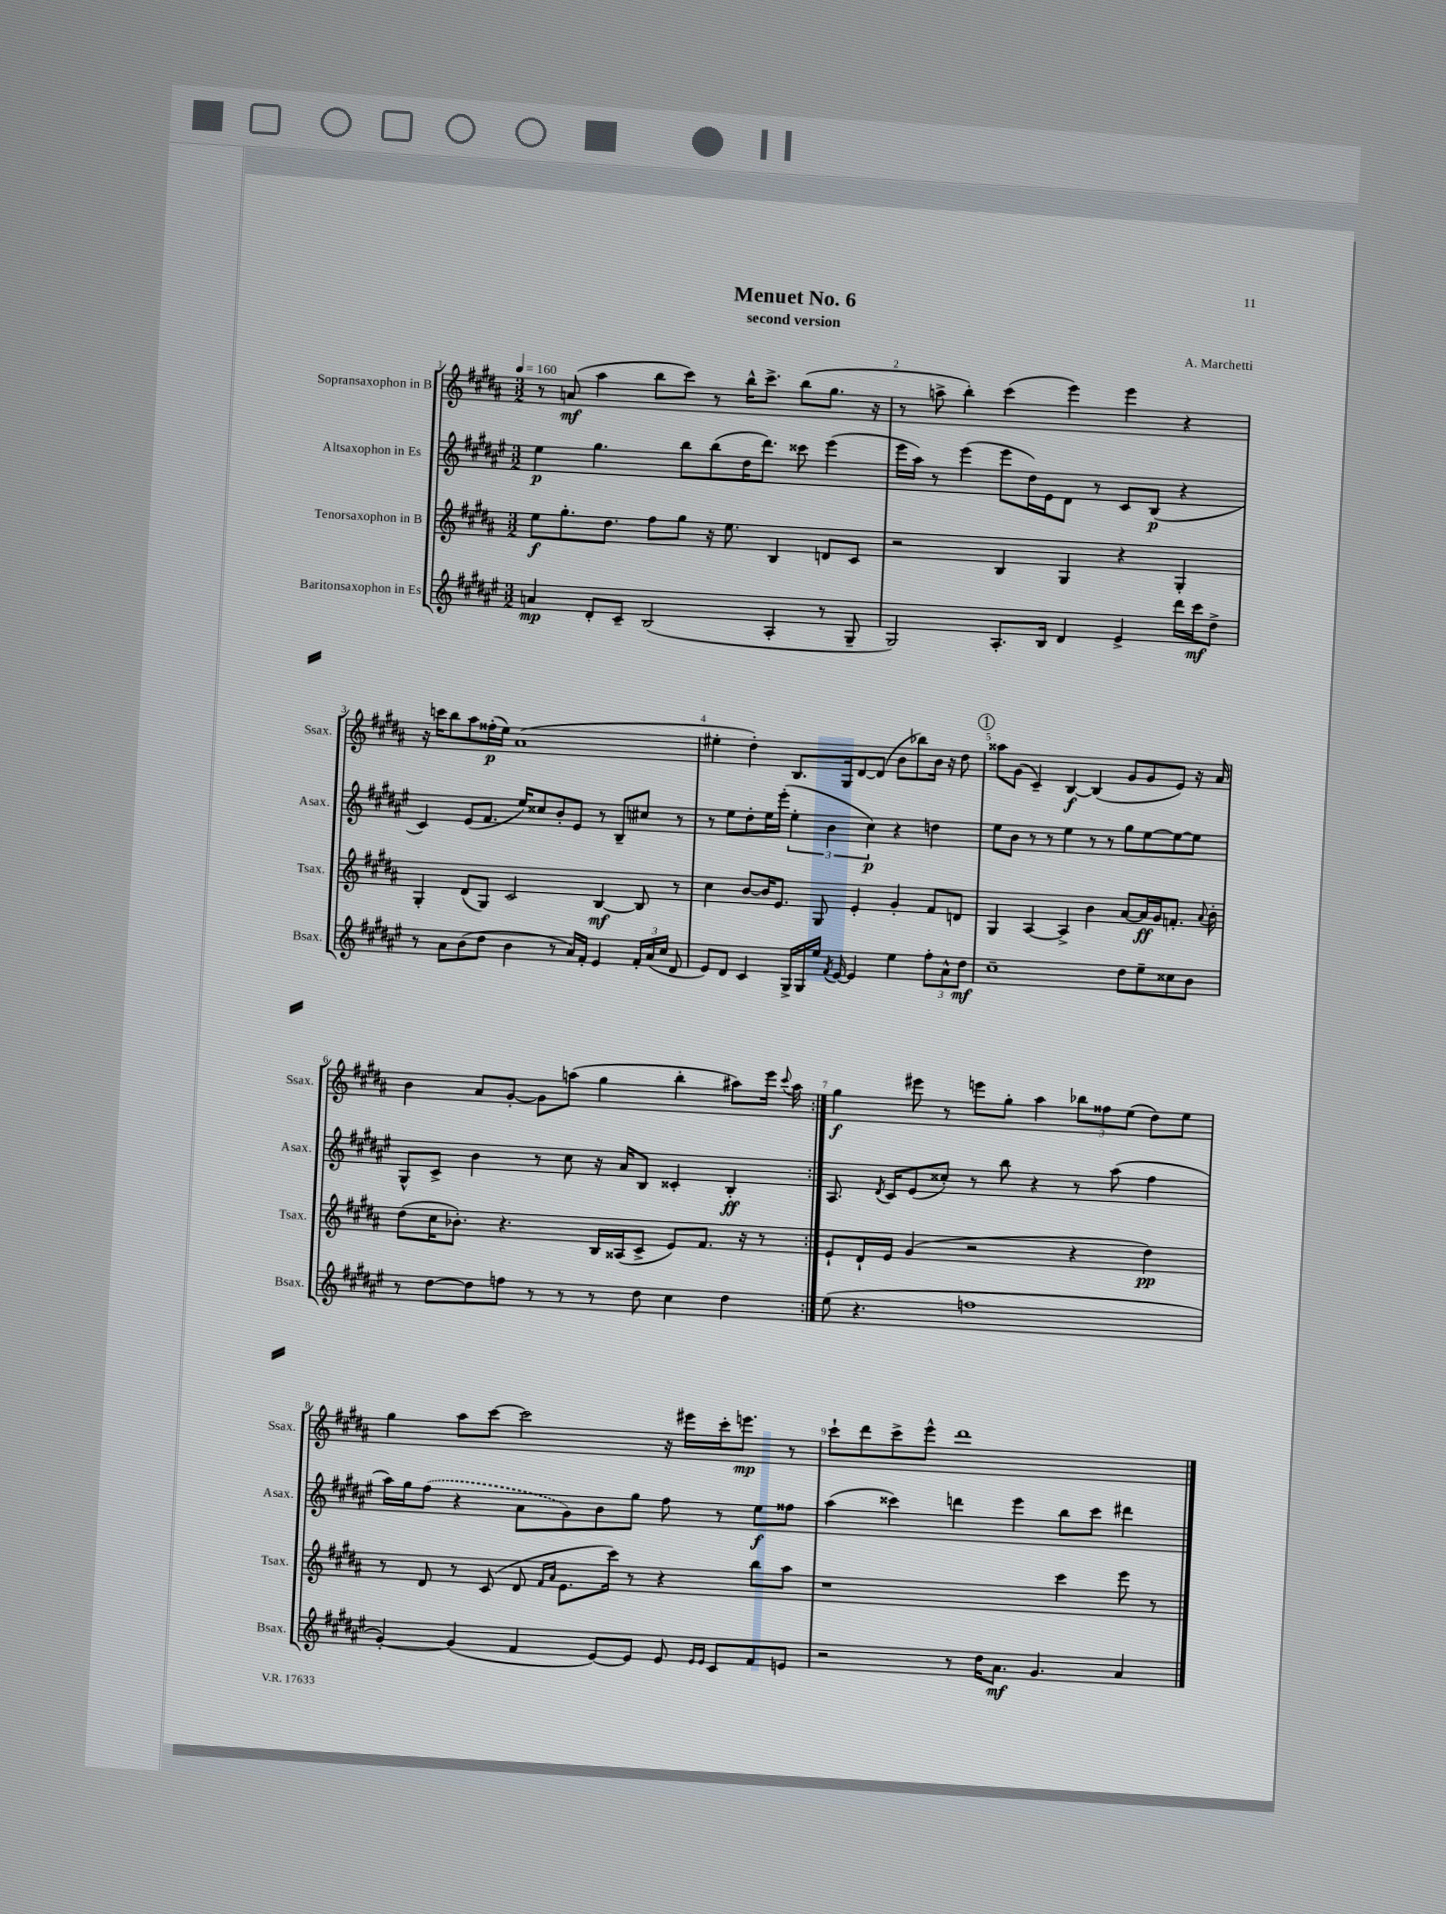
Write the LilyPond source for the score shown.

\header { title = "Menuet No. 6" composer = "A. Marchetti" subtitle = "second version" }
<<
\new StaffGroup <<
\new Staff = "s0" \with { instrumentName = "Sopransaxophon in B" shortInstrumentName = "Ssax." } {
    \clef treble \key b \major \numericTimeSignature \time 3/2 \tempo 4 = 160
    \autoBeamOff \repeat volta 2 { r8 a'8\mf( ais''4 b''8[ cis'''8]) r8 b''16[-^ cis'''8.]-> b''8[( gis''8.] r16 |
    r8 a''8-> b''4-.) cis'''4( e'''4) e'''4 r4 |
    r16 c'''16[ b''8 ais''8 fisis''16-.\p( e''16]) ais'1( |
    eis''4-. dis''4-.) b8.[ gis16 dis'8~ dis'8]( b'8[ bes''8) b'16] r16 dis''8 |
    \mark \markup { \circle "1" } aisis''8[ gis'8]( cis'4--) b4~\f b4( gis'8[ gis'8 e'8]) r16 ais'16 |
    b'4 ais'8[ gis'8]~-. gis'8[ a''8]( gis''4 b''4-. ais''8[) e'''16] \appoggiatura { cis'''8 } ais''16 | }
    gis''4\f eis'''8 r8 e'''8[ gis''8]-. ais''4 \tuplet 3/2 { bes''8[ fisis''8 e''8]( } dis''8[) e''8] |
    gis''4 ais''8[ cis'''8]~ cis'''2 r16 eis'''16[ cis'''16-. e'''8.]\mp r8 |
    cis'''8[-! dis'''8 cis'''8-> e'''8]-^ dis'''1 \bar "|." |
}
\new Staff = "s1" \with { instrumentName = "Altsaxophon in Es" shortInstrumentName = "Asax." } {
    \clef treble \key fis \major \numericTimeSignature \time 3/2
    \autoBeamOff \repeat volta 2 { eis''4\p gis''4. b''8[ b''8( dis''16 dis'''8.]) cisis'''8 eis'''4( |
    eis'''16[ ais''16]) r8 eis'''4( eis'''8[ dis''16) eis'16 dis'8] r8 cis'8[ b8]\p( r4 |
    cis'4) eis'8[( fis'8.] eis''16[) cisis''8 b'8-. eis'8] r8 b8[-- cis''8] r8 |
    r8 eis''8[ dis''8-. eis''16 eis'''16]-.( \tuplet 3/2 { eis''4-. b'4 cis''4\p) } r4 d''4 |
    \mark \markup { \circle "1" } eis''8[ b'8] r8 r8 eis''4 r8 r8 gis''8[ eis''8~ eis''8~ eis''8] |
    gis8[-^ cis'8]-> b'4 r8 cis''8 r16 ais'16[ b8] cisis'4-. b4-.\ff | }
    ais8. \acciaccatura { dis'8 } cis'16[ eis'8( cisis''8]-.) r8 b''8 r4 r8 ais''8( fis''4 |
    ais''16[) gis''16 \once \slurDashed fis''8]( r4 ais'8[ gis'8) b'8 gis''8] fis''8 r8 eis''8[\f fisis''8] |
    ais''4( cisis'''4) d'''4 eis'''4 b''8[ cisis'''8] dis'''4 \bar "|." |
}
\new Staff = "s2" \with { instrumentName = "Tenorsaxophon in B" shortInstrumentName = "Tsax." } {
    \clef treble \key b \major \numericTimeSignature \time 3/2
    \autoBeamOff \repeat volta 2 { e''8[\f gis''8.-. dis''8.] fis''8[ gis''8] r16 e''8. b4 d'8[ cis'8] |
    r2 b4 gis4 r4 gis4-. |
    gis4-. dis'8[( gis8]) cis'2 b4~\mf b8 r8 |
    cis''4 b'8[~ b'16 e'8.] gis8 e'4-. gis'4-. fis'8[ d'8] |
    \mark \markup { \circle "1" } gis4 ais4~ ais4-> b'4 ais'8[~ ais'16\ff gis'16 f'8.]-. \appoggiatura { ais'8 } b'16-. |
    dis''8[( cis''16 bes'8.]-.) r4. b16[ aisis16( cis'8]-> e'8[) fis'8.] r16 r8 | }
    e'8[-! dis'16-! e'16] gis'4( r2 r4 dis''4\pp) |
    r8 dis'8 r8 cis'8( dis'8 \grace { fis'16[ ais'16] } e'8.[ cis'''16]) r8 r4 b''8[ ais''8] |
    r1 cis'''4 e'''8 r8 \bar "|." |
}
\new Staff = "s3" \with { instrumentName = "Baritonsaxophon in Es" shortInstrumentName = "Bsax." } {
    \clef treble \key fis \major \numericTimeSignature \time 3/2
    \autoBeamOff \repeat volta 2 { a'4\mp dis'8[-. cis'8]-- b2( ais4-. r8 gis8-- |
    gis2) ais8.[-. b16] dis'4 eis'4-> dis'''16[ cis'''16\mf dis''8]-> |
    r8 ais'8[ b'8( dis''8] b'4 r8 ais'16[) fis'16]-. eis'4 \tuplet 3/2 { fis'16[-. ais'16( cis''16] } dis'8 |
    eis'8[) dis'8] cis'4 gis16[-> gis16 eis''16] \acciaccatura { fis'8 } eis'16~ eis'4 eis''4 \tuplet 3/2 { fis''8[-. ais'8-^ dis''8]\mf } |
    \mark \markup { \circle "1" } cis''1-- dis''8[ eis''8-- cisis''8 b'8] |
    r8 dis''8[~ dis''8 f''8] r8 r8 r8 dis''8 cis''4 dis''4 | }
    eis''8( r4. f''1 |
    gis'4~-.) gis'4( fis'4 eis'8[~) eis'8] eis'8 \grace { eis'16[ eis'16] } cis'8[ fis'8 e'8] |
    r2 r8 dis''16[ ais'8.]\mf gis'4. ais'4 \bar "|." |
}
>>
>>
\layout { \context { \Score \override BarNumber.break-visibility = ##(#f #t #t) barNumberVisibility = #all-bar-numbers-visible } }
